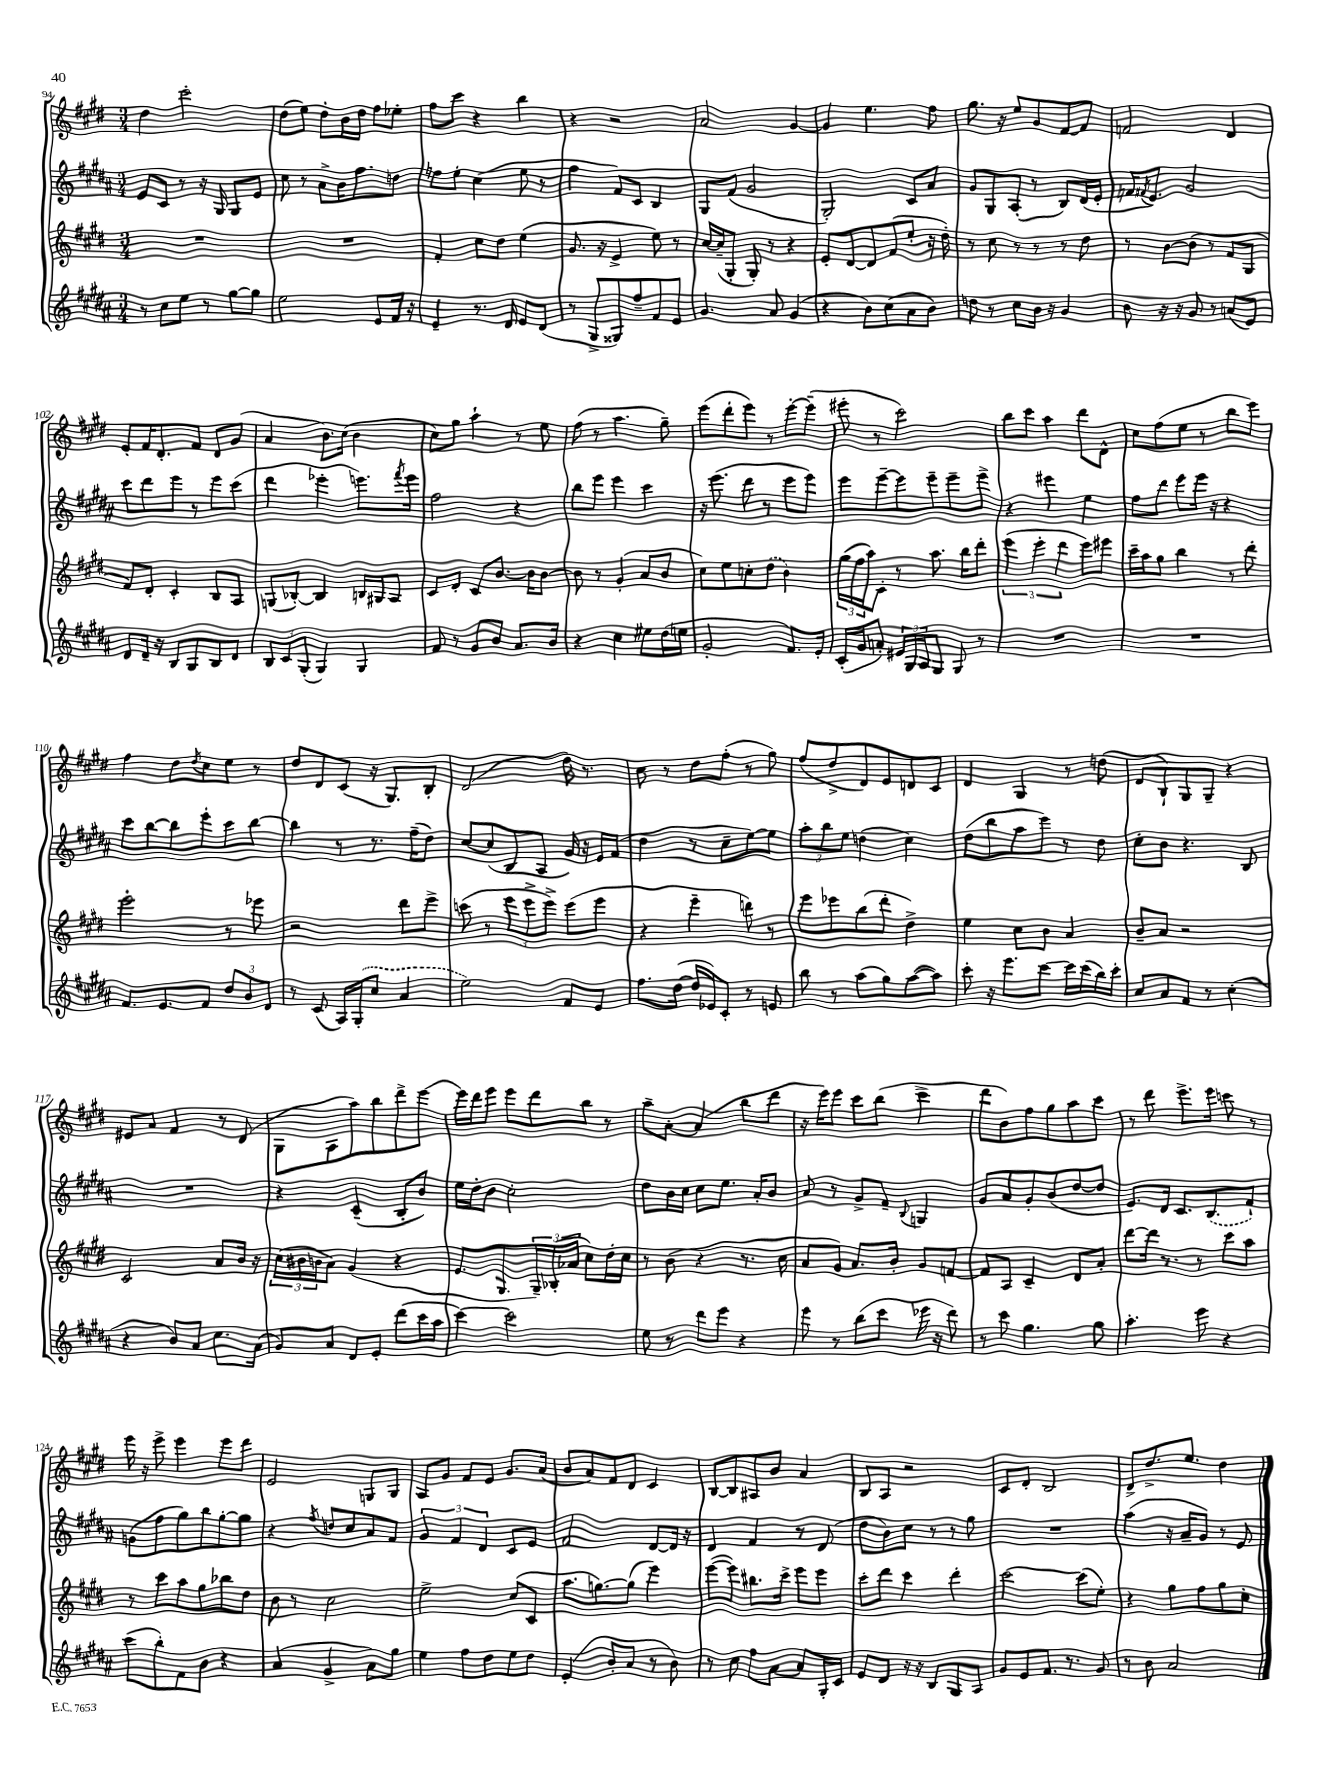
<<
\new StaffGroup <<
\new Staff = "s0" {
    \clef treble \key e \major \numericTimeSignature \time 3/4
    dis''4 cis'''2-. |
    dis''8( e''8) dis''8-. b'16 dis''16 fis''8 ees''8-. |
    fis''8 cis'''8 r4 b''4 |
    r4 r2 |
    a'2 gis'4~ |
    gis'4 e''4. fis''8 |
    gis''8. r16 e''8 gis'8 fis'8~ fis'8 |
    f'2 dis'4 |
    e'8-. fis'16 dis'8.-. fis'8 dis'8 gis'8( |
    a'4 b'8.) cis''16( b'4 |
    cis''8) gis''8 a''4-! r8 e''8 |
    fis''8( r8 a''4. gis''8--) |
    e'''8( dis'''8-. e'''8) r8 e'''8~-. e'''8--( |
    eis'''8-. r8 cis'''2) |
    b''8 cis'''8 a''4 dis'''8 dis'8-^ |
    cis''8 fis''8( e''8 r8 b''8 e'''8) |
    fis''4 dis''8 \acciaccatura { dis''8 } cis''8 e''8 r8 |
    dis''8 dis'8 cis'8( r16 gis8.) b8-. |
    dis'2( dis''16) r8. |
    cis''8 r8 dis''8 fis''8-.( r8 gis''8) |
    fis''8( dis''8-> dis'8) e'8 d'8 cis'8 |
    dis'4 gis4 r8 d''8( |
    dis'8 b8-!) gis8 gis8-- r4 |
    eis'8 a'8 fis'4 r8 dis'8( |
    gis8 a8 a''8) b''8 dis'''8-> e'''8~ |
    e'''16 dis'''16 e'''8 e'''8 dis'''8 b''8 r8 |
    a''8-- a'8~-. a'4( b''8 dis'''8 |
    r16 e'''16) e'''8 cis'''8 b''8( cis'''4-> |
    dis'''8 b'8) fis''8 gis''8 a''8 cis'''8 |
    r8 dis'''8 e'''8.-> e'''16 c'''8 r8 |
    e'''16 r16 e'''8-> e'''4 e'''8 dis'''8 |
    e'2 g8 g8 |
    a8 gis'8 fis'8 e'8 gis'8. a'16( |
    b'8 a'8) fis'8 dis'8 cis'4 |
    b8~ b8 ais8 b'8 a'4 |
    b8 a8 r2 |
    cis'8 dis'8-. b2 |
    dis'8-> dis''8.-> e''8. dis''4 \bar "|." |
}
\new Staff = "s1" {
    \clef treble \key b \major \numericTimeSignature \time 3/4
    e'8 cis'8 r8 r16 gis16 gis8 e'8 |
    cis''8 r8 ais'8-> b'16 fis''8. d''8 |
    f''8 e''8-. cis''4( e''8 r8 |
    fis''4 fis'8) cis'8 b4 |
    gis8 fis'8( gis'2 |
    gis2-.) cis'8 ais'8 |
    gis'8 gis8 ais8-.( r8 b8) dis'16( e'16-. |
    f'16 \acciaccatura { fis'8 } e'8.) gis'2 |
    cis'''8 dis'''8 e'''8 r8 e'''8 cis'''8( |
    dis'''4 ees'''4-. e'''8.) \acciaccatura { fis'''8 } e'''16 |
    fis''2 r4 |
    b''8 e'''8 e'''4 cis'''4 |
    r16 e'''8.( dis'''8 r8 e'''8 e'''8) |
    e'''8 e'''8~-- e'''8 e'''8-- e'''8-- e'''8-> |
    r4 eis'''4 e''4 |
    fis''8 dis'''8 e'''8 e'''16 r16 r4 |
    cis'''8 b''8~ b''8 e'''8-. cis'''8 b''8~ |
    b''4 r8 r8. fis''16--( dis''8) |
    cis''8~ cis''8( b8 ais8 gis'16) r16 e'16 fis'16( |
    dis''4 r8 cis''8-- e''8~) e''8 |
    \tuplet 3/2 { ais''8-. b''8 e''8 } d''4( cis''4) |
    dis''8( b''8 ais''8 e'''8) r8 dis''8 |
    cis''8-. b'8 r4. b8 |
    R2. |
    r4 cis'4--( b8-. b'8) |
    e''16 dis''16-. b'8 cis''2-. |
    dis''8 b'16 cis''16 cis''8 e''8. ais'16-. b'8 |
    ais'8 r8 gis'8-> fis'8-- \appoggiatura { b8 } g4 |
    gis'8 ais'8 gis'8-. b'8( dis''8~ dis''8 |
    e'8.) dis'16 cis'8. \once \slurDashed b8.( fis'8-!) |
    g'8( fis''8 gis''8) b''8 gis''8~-. gis''8 |
    r4 \acciaccatura { fis''8 } d''8 cis''8 ais'8 fis'8 |
    \tuplet 3/2 { gis'4 fis'4 dis'4 } cis'8 e'8 |
    fis'2 dis'8~ dis'16 r16 |
    dis'4 fis'4 r8 dis'8( |
    dis''8 b'8) cis''8 r8 r8 gis''8 |
    R2. |
    ais''4( r16 ais'16-- gis'8) r8 e'8 \bar "|." |
}
\new Staff = "s2" {
    \clef treble \key e \major \numericTimeSignature \time 3/4
    R2. |
    R2. |
    fis'4-. cis''8 dis''8 e''4( |
    gis'8. r16 e'4-> e''8) r8 |
    cis''16~ cis''16--( gis8-. gis8-.) r8 r4 |
    e'8-. dis'8~ dis'8 fis'8( e''8-. r16 dis''16-.) |
    r8 cis''8 r8 r8 r8 dis''8 |
    r8 b'8~ b'8( r8 fis'8 gis8 |
    fis'8) dis'8-. cis'4-. b8 a8 |
    g8( bes8~-.) bes4 b16 gis16 a8 |
    cis'8 dis'8-. cis'8 b'8.~ b'16 b'8~ |
    b'8 r8 gis'4-.( a'8 b'8 |
    cis''8) e''8 c''8-. \once \slurDashed dis''8( b'4) |
    \tuplet 3/2 { gis''16( fis''16 a''16) } cis'8-. r8 a''8. b''16 dis'''8-. |
    \tuplet 3/2 { e'''4( e'''4-. dis'''4 } e'''8) eis'''8 |
    cis'''16-- a''16 gis''8 b''4 r8 dis'''8-. |
    e'''2-. r8 ees'''8 |
    r2 dis'''8 e'''8-> |
    c'''8( r8 \tuplet 3/2 { e'''8 e'''8-> e'''8->) } e'''8( e'''8 |
    r4 e'''4-- d'''8) r8 |
    e'''8 ees'''8 b''8( dis'''8-. dis''4->) |
    e''4 cis''8 b'8 a'4 |
    b'8-- a'8 r2 |
    cis'2 a'8 b'16 r16 |
    \tuplet 3/2 { cis''16( bis'16 b'16 } a'8) gis'4( r4 |
    e'8. gis8. \tuplet 3/2 { gis16--) bes16-.( aes'16 } cis''8) dis''16-. cis''16 |
    r8 b'8( r4 r8. cis''16 |
    a'8 gis'8) a'8. b'16-. gis'8 f'8~ |
    f'8 a8 cis'4-- dis'8 a'8-. |
    dis'''8~ dis'''16 r8. r8 cis'''8 a''8 |
    r8 cis'''8 a''8 gis''8 bes''8 dis''8 |
    b'8 r8 cis''2 |
    e''2-> cis''8( cis'8 |
    a''8. g''8.~) g''8( e'''4) |
    e'''8~( e'''8) bis''8. cis'''16-> e'''8 e'''8 |
    cis'''8-. dis'''8 cis'''4 dis'''4-. |
    cis'''2~ cis'''8( e''8-.) |
    r4 gis''8 fis''8 gis''8 cis''8-. \bar "|." |
}
\new Staff = "s3" {
    \clef treble \key b \major \numericTimeSignature \time 3/4
    r8 cis''8 e''8 r8 gis''8~ gis''8 |
    e''2 e'8 fis'16 r16 |
    e'4-- r8. dis'16 e'8 dis'8( |
    r8 gis8-> gisis8) fis''8-- fis'8 e'8 |
    gis'4. ais'8 gis'4( |
    r4 b'8) cis''8( ais'8 b'8) |
    d''8 r8 cis''8 b'16 r16 gis'4 |
    b'8 r16 r16 gis'8 r8 a'8( e'8) |
    dis'8 dis'16-- r16 b8 gis8 b8 dis'8 |
    \tuplet 3/2 { b8 cis'8 gis8-.( } gis4) gis4 |
    fis'8 r8 gis'8 b'8 ais'8. b'16 |
    r4 cis''4 eis''8 dis''16( e''16 |
    gis'2-. fis'8.) e'16-. |
    cis'16-.( gis'16 a'8-.) \tuplet 3/2 { eis'16 gis16 ais16 } gis8 gis8 r8 |
    R2. |
    R2. |
    fis'8. e'8. fis'8 \tuplet 3/2 { dis''8 b'8 dis'8 } |
    r8 cis'8( ais16) \once \slurDashed gis16-.( cis''8 ais'4 |
    e''2) fis'8 e'8 |
    fis''8. dis''16~( dis''16 ees'16) cis'8-. r8 e'8 |
    b''8 r8 ais''8( gis''8) ais''8~( ais''8) |
    cis'''8-. r16 e'''8. cis'''8~ cis'''16 cis'''16( b''16) cis'''16-. |
    cis''8 ais'8 fis'8 r8 cis''4-.( |
    r4 b'8) ais'8 cis''8. ais'16( |
    gis'8) ais'8 dis'8 e'8-. dis'''8( cis'''16 ais''16 |
    cis'''4~) cis'''2 |
    e''8 r8 dis'''8 e'''8 r4 |
    e'''8 r8 b''8( cis'''8 ees'''16 r16 dis'''8) |
    r8 cis'''8 gis''4. gis''8 |
    ais''4.-. e'''8 r4 |
    cis'''8( b''8-.) fis'8 b'8 r4 |
    ais'4( gis'4-> ais'8) gis''8 |
    e''4 fis''8 dis''8 e''8 dis''8 |
    e'4-.( b'8-. ais'8 r8 b'8) |
    r8 cis''8 fis''8 ais'8~ ais'8 gis16-. cis'16 |
    e'8 dis'8 r16 r16 b8 gis8 ais8 |
    gis'8 e'8 fis'8. r8. gis'8 |
    r8 b'8 ais'2 \bar "|." |
}
>>
>>
\layout { \context { \Score currentBarNumber = #94 } }
